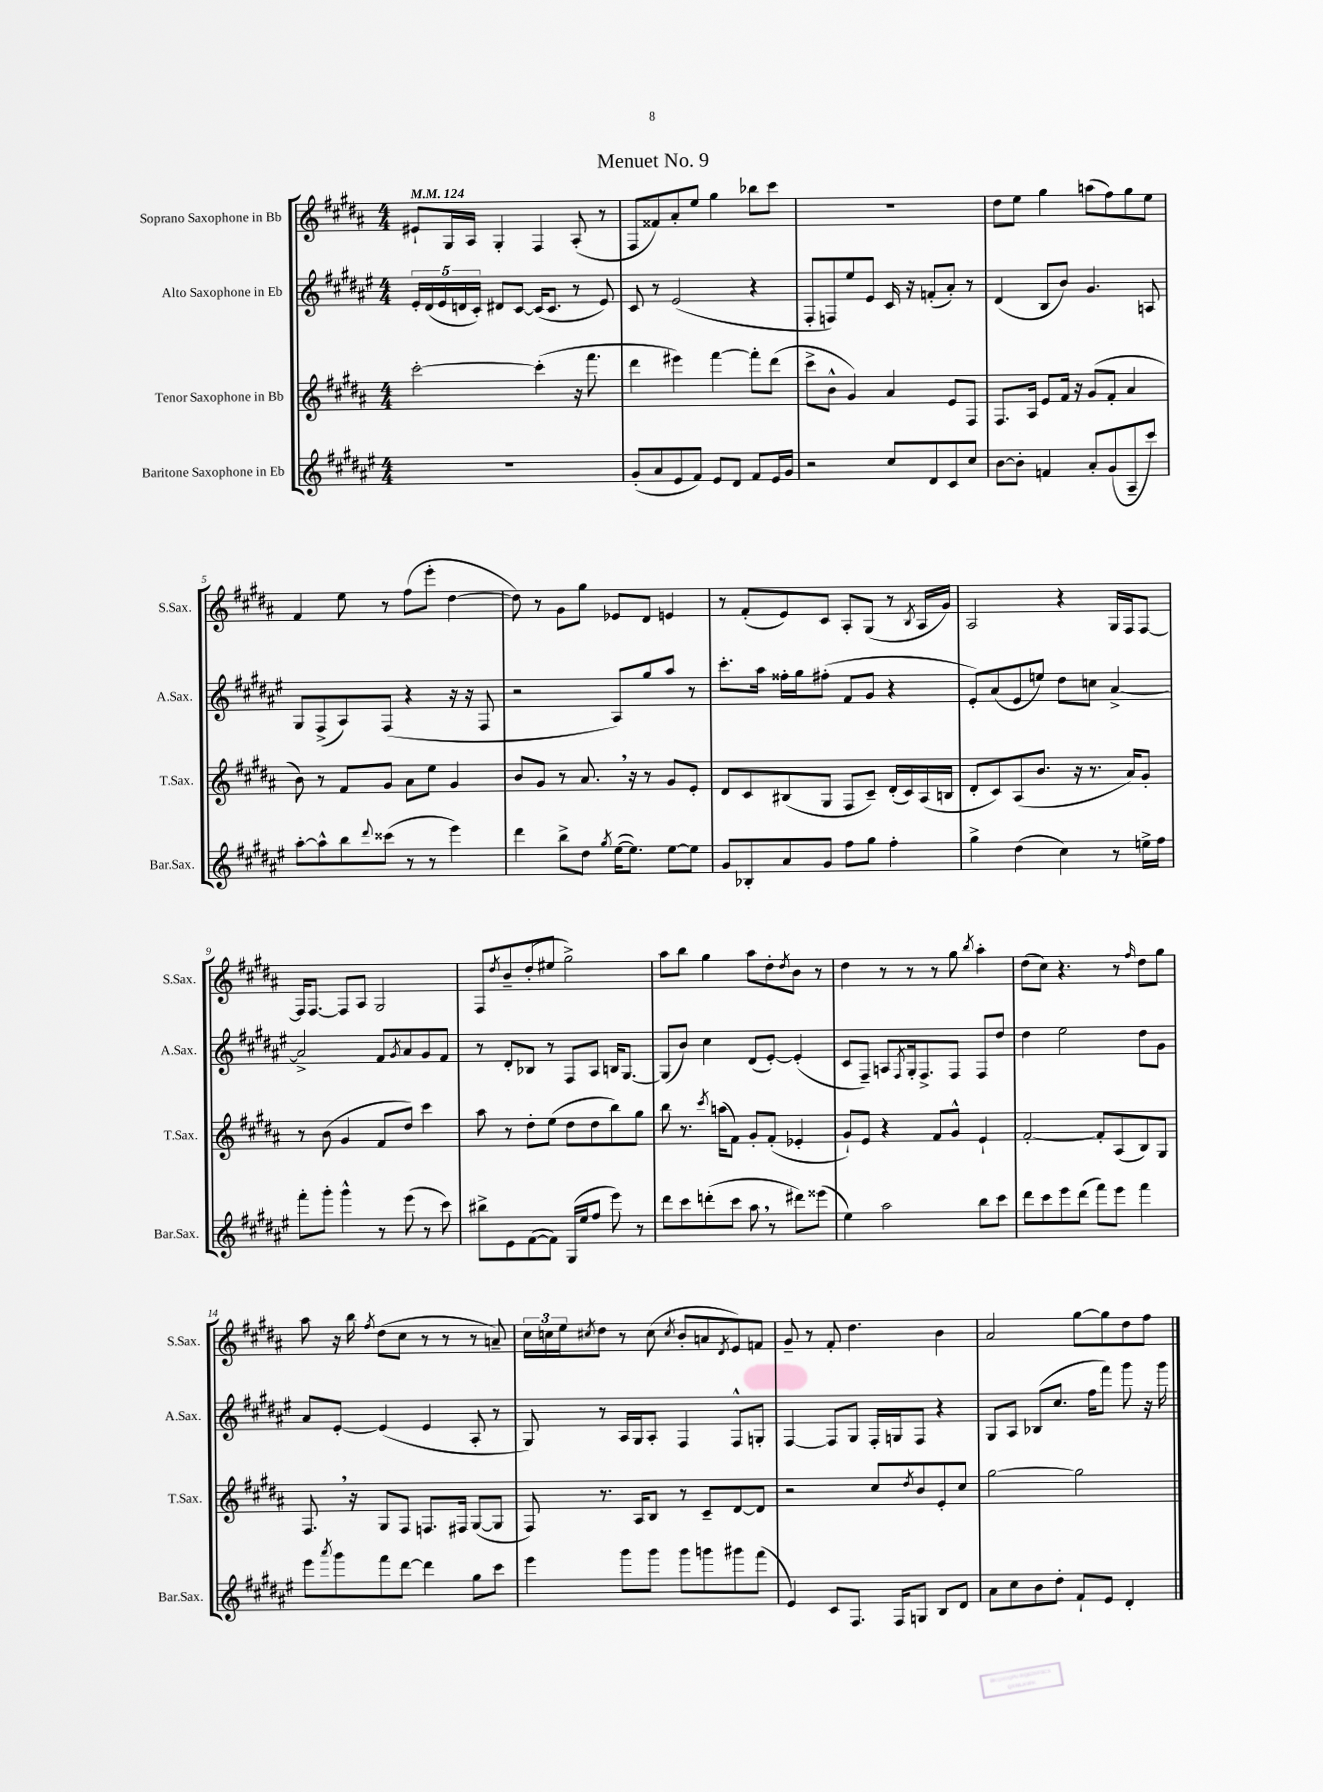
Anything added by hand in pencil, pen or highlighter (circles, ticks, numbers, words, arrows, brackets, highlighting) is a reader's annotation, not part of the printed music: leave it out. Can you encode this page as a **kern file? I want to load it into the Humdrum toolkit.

**kern	**kern	**kern	**kern
*part4	*part3	*part2	*part1
*staff4	*staff3	*staff2	*staff1
*I"Baritone Saxophone in Eb	*I"Tenor Saxophone in Bb	*I"Alto Saxophone in Eb	*I"Soprano Saxophone in Bb
*I'Bar.Sax.	*I'T.Sax.	*I'A.Sax.	*I'S.Sax.
*clefG2	*clefG2	*clefG2	*clefG2
*k[f#c#g#d#a#e#]	*k[f#c#g#d#a#]	*k[f#c#g#d#a#e#]	*k[f#c#g#d#a#]
*M4/4	*M4/4	*M4/4	*M4/4
*MM124	*MM124	*MM124	*MM124
=1	=1	=1	=1
1r	[2ccc#'\	20e#'/LL	8e#X`/L
.	.	(20d#/	.
.	.	20e#/	.
.	.	.	16G#/L
.	.	20dn/	.
.	.	.	16A#/JJ
.	.	20c#'/JJ)	.
.	.	8d#X/L	4G#'/
.	.	[8c#/J	.
.	(4ccc#'\]	(16c#/KL]	4F#/
.	.	8.c#/J	.
.	16r	8r	(8A#'/
.	8.fff#\	.	.
.	.	8e#/)	8r
=2	=2	=2	=2
(8g#'/L	4ddd#\	8c#/	8F#/L
8a#/	.	8r	8f##X/)
8e#/	4eee#X\)	(2e#/	8a#'/
8f#/J)	.	.	8ee/J
8e#/L	[4fff#\	.	4gg#\
8d#/J	.	.	.
8f#/L	8fff#'\L]	4r	8bb-X\L
16e#/L	(8ddd#\J	.	8ccc#\J
16g#/JJ	.	.	.
=3	=3	=3	=3
2r	8ccc#^\L	8F#'/L	1r
.	8b^^\J	8Fn/)	.
.	4g#/)	8ee#/	.
.	.	8e#/J	.
8cc#/L	4a#/	16c#/	.
.	.	16r	.
8d#/	.	(8fn'/L	.
8c#/	8e/L	8a#'/J)	.
8cc#/J	8F#/J	8r	.
=4	=4	=4	=4
[8b\L	8.F#/L	(4d#/	8dd#\L
8b'\J]	.	.	8ee\J
.	16A#/Jk	.	.
4fn/	8e/L	8B/L	4gg#\
.	16f#/Jk	8b/J)	.
.	16r	.	.
8a#'/L	(8g#/L	4.g#/	(8aan\L
(8g#/	8f#'/J	.	8ff#\)
8A#~/	4a#/	.	8gg#\
8ccc#/J)	.	8An/	8ee\J
!!LO:LB:g=z
=5	=5	=5	=5
[8aa#'\L	8b\)	8G#/L	4f#/
8aa#^^\]	8r	(8F#^/	.
8bb\	8f#/L	8A#/)	8ee\
8qqddd#/	.	.	.
(8ccc##X\J	8g#/J	(8F#/J	8r
8r	8a#\L	4r	(8ff#\L
8r	8ee\J	.	8eee'\J
4eee#\)	4g#/	16r	[4dd#\
.	.	16r	.
.	.	8F#/	.
=6	=6	=6	=6
4ddd#\	8b/L	2r	8dd#\])
.	8g#/J	.	8r
8bb^\L	8r	.	8g#\L
8dd#\J	8.a#,/	.	8gg#\J
8qgg#/	.	.	.
([16ee#\KL	.	8A#/L)	8e-X/L
8.ee#\J])	16r	.	.
.	8r	8gg#/	8d#/J
[8ee#\L	8g#/L	8aa#/J	4en/
8ee#\J]	8e'/J	8r	.
=7	=7	=7	=7
8g#/L	8d#/L	8.ccc#'\L	8r
8B-X'/	8c#/	.	(8f#'/L
.	.	16aa#\Jk	.
8a#/	(8B#X/	16ff##X'\LL	8e/)
.	.	16gg#\J	.
8g#/J	8G#/J	(8ff#X'\J	8c#/J
8ff#\L	8F#/L	8f#/L	8A#'/L
8gg#\J	8c#~/J)	8g#/J	(8G#/J
4ff#'\	(16d#'/LL	4r	8r
.	16c#/)	.	.
.	.	.	8qB/
.	(16A#/	.	16A#/LL
.	16Bn/JJ	.	16g#/JJ)
=8	=8	=8	=8
4gg#^\	8d#'/L	8e#'/L)	2A#/
.	8c#/)	(8a#/	.
(4dd#\	(8A#/	8e#/	.
.	8.b/J	8een/J)	.
4cc#\)	.	8dd#\L	4r
.	16r	.	.
.	8.r	8ccn\J	.
8r	.	[4a#^/	16G#/LL
.	16a#/KL)	.	16F#/J
16een^\LL	8g#'/J	.	[8F#/J
16ff#\JJ	.	.	.
!!LO:LB:g=z
=9	=9	=9	=9
8fff#'\L	8r	2a#^/]	16F#/KL]
.	.	.	[8.F#/J
8ggg#'\J	(8b\	.	.
4ggg#^^\	4g#/	.	8F#/L]
.	.	.	8A#/J
8r	8f#/L	8f#/L	2G#/
.	.	8qg#/	.
(8eee#\	8dd#/J)	8a#/	.
8r	4ccc#\	8g#/	.
8ccc#\)	.	8f#/J	.
=10	=10	=10	=10
8bb#X^\L	8aa#\	8r	8F#/L
.	.	.	8qdd#/
8e#\	8r	8d#'/L	8b~/
([8f#\	8dd#'\L	8B-X/J	(8dd#'/
8f#\J])	(8ee\J	8r	8ee#X/J
(16G#/LL	8dd#\L	8F#/L	2gg#^\)
16ee#/J	.	.	.
8ff#/J	8dd#\	8A#/J	.
8eee#\)	8bb\)	16Bn/KL	.
.	.	[8.G#/J	.
8r	8gg#\J	.	.
=11	=11	=11	=11
8ddd#\L	8bb\	(8G#/L]	8aa#\L
8ccc#\	8.r	8b/J)	8bb\J
(8dddn'\	.	4cc#\	4gg#\
.	8qccc#/	.	.
.	(16aan\KL	.	.
8ccc#\J	8f#\J)	.	.
8aa#,\	8g#'/L	(8d#/L	8aa#\L
8r	(8f#'/J	[8e#'/J)	8dd#'\
.	.	.	8qdd#/
8ddd#X\L)	4e-X'/	(4e#'/]	8b\J
(8eee##X\J	.	.	8r
=12	=12	=12	=12
4ee#\)	8g#`/L)	8c#/L	4dd#\
.	8e/J	8F#~/J)	.
2aa#\	4r	8An/L	8r
.	.	8qF#/	.
.	.	16G#'/k	8r
.	.	8.F#^/	.
.	8f#/L	.	8r
.	8g#^^/J	8F#/J	8gg#\
.	.	.	8qbb/
8bb\L	4e`/	8F#/L	4aa#'\
8ccc#\J	.	8dd#/J	.
=13	=13	=13	=13
8ddd#\L	[2f#'/	4dd#\	(8dd#\L
8ccc#\	.	.	8cc#\J)
8eee#\	.	2ee#\	4.r
(8ddd#\J	.	.	.
8fff#\L)	8f#'/L]	.	.
8eee#\J	(8A#/	.	8r
.	.	.	16qqff#/
4fff#\	8B/)	8dd#\L	8dd#\L
.	8G#/J	8g#\J	8gg#\J
!!LO:LB:g=z
=14	=14	=14	=14
8eee#\L	8.F#,/	8a#/L	8aa#\
8qaaa#/	.	.	.
8ggg#\	.	[8e#'/J	16r
.	16r	.	16bb\
.	.	.	8qff#/
8fff#\	8G#/L	(4e#/]	(8dd#\L
[8ddd#\J	8F#/J	.	8cc#\J
4ddd#\]	8.Fn/L	4e#/	8r
.	.	.	8r
.	16F#X/Jk	.	.
8gg#\L	([8G#/L	8A#'/	8r
8ccc#\J	8G#/J]	8r	8an~/)
=15	=15	=15	=15
4eee#\	8F#/)	8G#/)	24cc#\LL
.	.	.	24ccn\
.	.	.	24ee\J
.	.	.	8qcc#X/
.	8.r	8r	8dd#\J
8ggg#\L	.	16A#/LL	8r
.	16A#/KL	16G#/J	.
8ggg#\J	8B/J	8A#'/J	(8cc#\
.	.	.	8qcc#/
8ggg#\L	8r	4F#/	8b'/L
8gggn\	8c#~/L	.	8an/
.	.	.	8qd#/
8ggg#X\	[8d#/	8F#^^/L	8e/)
(8fff#\J	8d#/J]	8Gn'/J	8fn/J
=16	=16	=16	=16
4e#/)	2r	[4F#/	8g#~/
.	.	.	8r
8c#/L	.	8F#/L]	8f#'/
8.F#/J	.	8G#/J	4.dd#\
.	8cc#/L	16F#'/LL	.
16F#/KL	.	16Gn/J	.
.	8qdd#/	.	.
8Gn/J	8b/	8F#/J	.
8B/L	8e'/	4r	4b\
8d#/J	8cc#/J	.	.
=17	=17	=17	=17
8a#\L	[2gg#\	8G#/L	2a#/
8cc#\	.	8A#/J	.
8b\	.	(8B-X/L	.
8dd#'\J	.	8.cc#/J	.
8f#`/L	2gg#\]	.	[8gg#\L
.	.	16ff#\KL	.
8e#/J	.	8fff#\J)	8gg#\]
4d#'/	.	8ggg#\	8dd#\
.	.	16r	8ff#\J
.	.	16ggg#\	.
==	==	==	==
*-	*-	*-	*-
